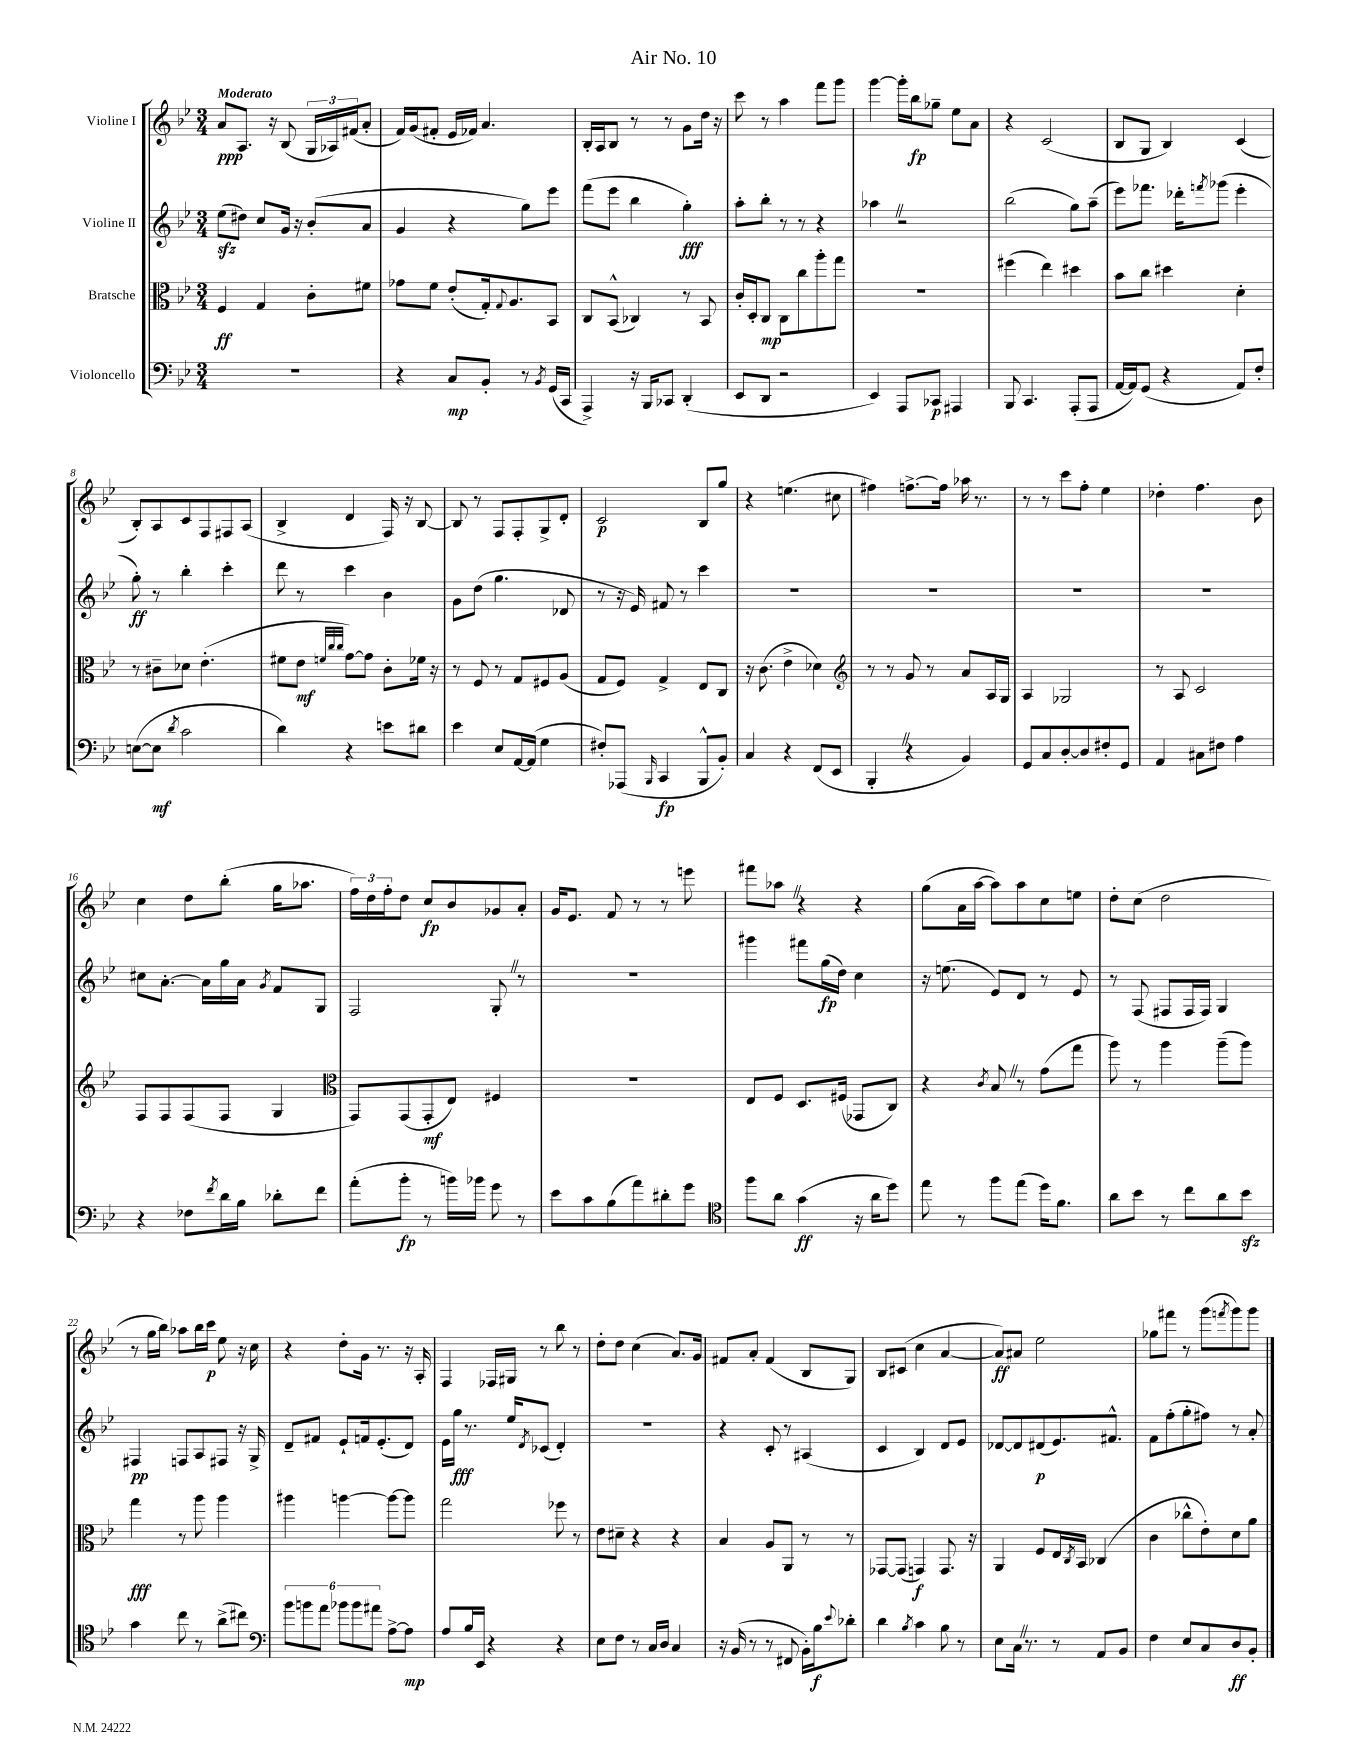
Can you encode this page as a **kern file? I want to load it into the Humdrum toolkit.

**kern	**kern	**kern	**kern
*staff4	*staff3	*staff2	*staff1
*clefF4	*clefC3	*clefG2	*clefG2
*k[b-e-]	*k[b-e-]	*k[b-e-]	*k[b-e-]
*M3/4	*M3/4	*M3/4	*M3/4
2.r	4F	(8ee-	8a
.	.	8dd#)	8.A
.	4G	8cc	.
.	.	.	16r
.	.	16g	(8B-
.	.	16r	.
.	8c'	(8b-'	24G
.	.	.	24A-)
.	.	.	(24f#
.	8f#	8a	8a'
=	=	=	=
4r	8g-	4g	16f)
.	.	.	(16g
.	8f	.	8f#'
8C	(8e-'	4r	16e-
.	.	.	16f-)
8BB-'	16G')	.	4.a
.	8qqG	.	.
.	8.A	.	.
8r	.	8gg)	.
8qBB-	.	.	.
(16GG	8BB-	8eee-	.
16CC	.	.	.
=	=	=	=
4AAA^)	8C	(8fff	16B-'
.	.	.	16A
.	(8BB-^^	8eee-	8B-
16r	4C-)	4bb-	8r
16BBB-	.	.	.
8CC-	.	.	8r
(4DD'	8r	4gg')	8g
.	8BB-	.	16dd
.	.	.	16r
=	=	=	=
8EE-	16c'	8aa'	8ccc
.	16D'	.	.
8DD	8C	8bb-'	8r
2r	8C	8r	4aa
.	8cc	8r	.
.	8aa'	4r	8fff
.	8gg	.	8ggg
=	=	=	=
4EE-)	2.r	4aa-	[4ggg
8AAA	.	2r	16ggg']
.	.	.	16bb-
8CC-	.	.	8gg-~
4AAA#	.	.	8ee-
.	.	.	8a
=	=	=	=
8BBB-	(4ff#	(2bb-	4r
4.CC	.	.	.
.	4ee-)	.	(2c
(8AAA'	4dd#	8gg)	.
8AAA	.	(8aa~	.
=	=	=	=
[16AA	8b-	8eee-)	8B-
16AA])	.	.	.
(8GG	8cc	8.fff-	8G
4r	4dd#	.	4B-)
.	.	16ddd-'	.
.	.	8qfff	.
.	.	(8ggg-	.
8AA)	4d'	4eee-'	(4c
8F'	.	.	.
=	=	=	=
([8E	8r	8gg')	8B-')
8E]	8c#~	8r	8A
8qd	.	.	.
2c	8d-	4bb-'	8c
.	(4.e-'	.	8F
.	.	4ccc'	8F#
.	.	.	(8A
=	=	=	=
4d)	8f#	8ddd	4B-^
.	8e-	8r	.
.	32qqf	.	.
.	32qqcc	.	.
.	32qqcc	.	.
4r	[8g)	4ccc	4d
.	8g]	.	.
8e	8c'	4b-	16F)
.	.	.	16r
8d#	16f-	.	[8B-
.	16r	.	.
=	=	=	=
4e-	8r	8g	8B-]
.	8F	(8dd	8r
8E-	8r	4.gg	8F
[16AA	8G	.	8F'
(16AA]	.	.	.
4G	8F#	.	8G^
.	(8A	8d-	8d'
=	=	=	=
8F#')	8G	8r	2c
(8AAA-	8F)	16r	.
.	.	16e-)	.
16qqBBB-	.	.	.
4CC	4G^	8f#	.
.	.	8r	.
8BBB-^^	8E-	4ccc	8B-
8BB-')	8C	.	8gg
=	=	=	=
4C	16r	2.r	4r
.	(8.c	.	.
4r	4e-^	.	(4.ee
(8FF	4d-)	.	.
8EE-	.	.	8cc#
=	=	=	=
*	*clefG2	*	*
4BBB-'	8r	2.r	4ff#)
.	8r	.	.
4r	8g	.	[8.ff^
.	8r	.	.
.	.	.	16ff]
4BB-)	8a	.	16aa-
.	.	.	8.r
.	16A	.	.
.	16G	.	.
=	=	=	=
8GG	4A	2.r	8r
8C	.	.	8r
[8D'	2G-	.	8ccc
8D]	.	.	8ff'
8F#'	.	.	4ee-
8GG	.	.	.
=	=	=	=
4AA	8r	2.r	4dd-'
.	8A	.	.
8C#	2c	.	4.ff
8F#	.	.	.
4A	.	.	.
.	.	.	8b-
=	=	=	=
4r	8F	8cc#	4cc
.	8F	[8.a'	.
8F-	(8F	.	8dd
.	.	16a]	.
8qf	.	.	.
16d	8F	16gg	(8bb-'
16B-	.	16a	.
.	.	8qg	.
8d-'	4G	8f	16gg
.	.	.	8.aa-
8f	.	8G	.
=	=	=	=
*	*clefC3	*	*
(8a'	8GG)	2F	24ff)
.	.	.	24dd
.	.	.	24ff'
8b-'	(8GG	.	8dd
8r	8GG'	.	8cc
16b)	8E-)	.	8b-
16b-	.	.	.
8g	4F#	8G'	8g-
8r	.	8r	8a'
=	=	=	=
8e-	2.r	2.r	16g
.	.	.	8.e-
8c	.	.	.
(8B-	.	.	8f
8a)	.	.	8r
8d#'	.	.	8r
8g	.	.	8eee
=	=	=	=
*clefC4	*	*	*
8ff	8E-	4ggg#	8fff#
8a	8F	.	8aa-
(4g	8.D	8fff#	4r
.	.	(16gg	.
.	(16F#	16dd)	.
16r	8GG-	4cc	4r
16a	.	.	.
8dd)	8C)	.	.
=	=	=	=
8ee-	4r	16r	(8gg
.	.	(8.ee	.
8r	.	.	16a
.	.	.	[16aa
.	8qc	.	.
8ff	8B-	8e-)	8aa])
(8ee-	8r	8d	8aa
16dd)	(8g	8r	8cc
8.f	.	.	.
.	8gg	8e-	8ee
=	=	=	=
8a	8aa)	8r	8dd'
8b-	8r	(8F	(8cc
8r	4aa	8F#	2dd
8cc	.	16F#	.
.	.	16F#)	.
8a	(8aa~	4G	.
8b-	8aa)	.	.
=	=	=	=
4g	4gg	4F#	8r
.	.	.	16gg
.	.	.	16bb-)
8cc	8r	8F	8aa-
8r	8aa	8A	16bb-
.	.	.	16ccc
(8a^	4aa	8F#	8ee-
8cc#)	.	16r	16r
.	.	16G^	16cc
=	=	=	=
*clefF4	*	*	*
12b-	4aa#	8d~	4r
12b	.	.	.
.	.	8f#	.
12a	.	.	.
12b-	[4aa	8e-`	8dd'
12b-	.	.	.
.	.	16f	16g
12a#	.	.	.
.	.	(8.e-'	8.r
[8A^	8aa_	.	.
8A]	8aa]	8d)	16r
.	.	.	16A'
=	=	=	=
8A	2gg	16e-	4F
.	.	16gg	.
16B-	.	8.r	.
16EE-	.	.	.
4r	.	.	16F-
.	.	16ee-	16G#
.	.	8qd	.
.	.	(8c-	8r
4r	8ff-	4d')	8bb-
.	8r	.	8r
=	=	=	=
8E-	8e-	2.r	8dd'
8F	8d#~	.	8dd
8r	4r	.	(4cc
16C	.	.	.
16D	.	.	.
4C	4r	.	8.a)
.	.	.	16g
=	=	=	=
16r	4B-	4r	8f#
(16BB-	.	.	.
8r	.	.	8a'
8r	8A	8c'	(4f#
8FF#	8AA	8r	.
16BB-')	8r	(4A#	8B-
16B-	.	.	.
8qqe-	.	.	.
8d-'	8r	.	8G)
=	=	=	=
4d	[8GG-	4c	8B-
.	(8GG-]	.	(8c#
8qB-	.	.	.
4c	4GG)	4B-)	4cc
8B-	8.GG	8d	[4a
8r	.	8e-	.
.	16r	.	.
=	=	=	=
8E-	4AA	[8d-	8a])
16C	.	8d-]	8a#
8.r	.	.	.
.	8F	(8d#	2ee-
8r	16E-	8.e-)	.
.	8qC	.	.
.	16BB-	.	.
8AA	(4C-	.	.
.	.	8.f#^^	.
8BB-	.	.	.
=	=	=	=
4F	4c	8f	8gg-
.	.	(8ff'	8fff#
8E-	8cc-^^	8gg'	8r
8C	8e-')	8ff#)	(8ggg
.	.	.	8qfff
8D	8d	8r	8ggg)
8BB-'	8a	8a'	8ggg
==	==	==	==
*-	*-	*-	*-
